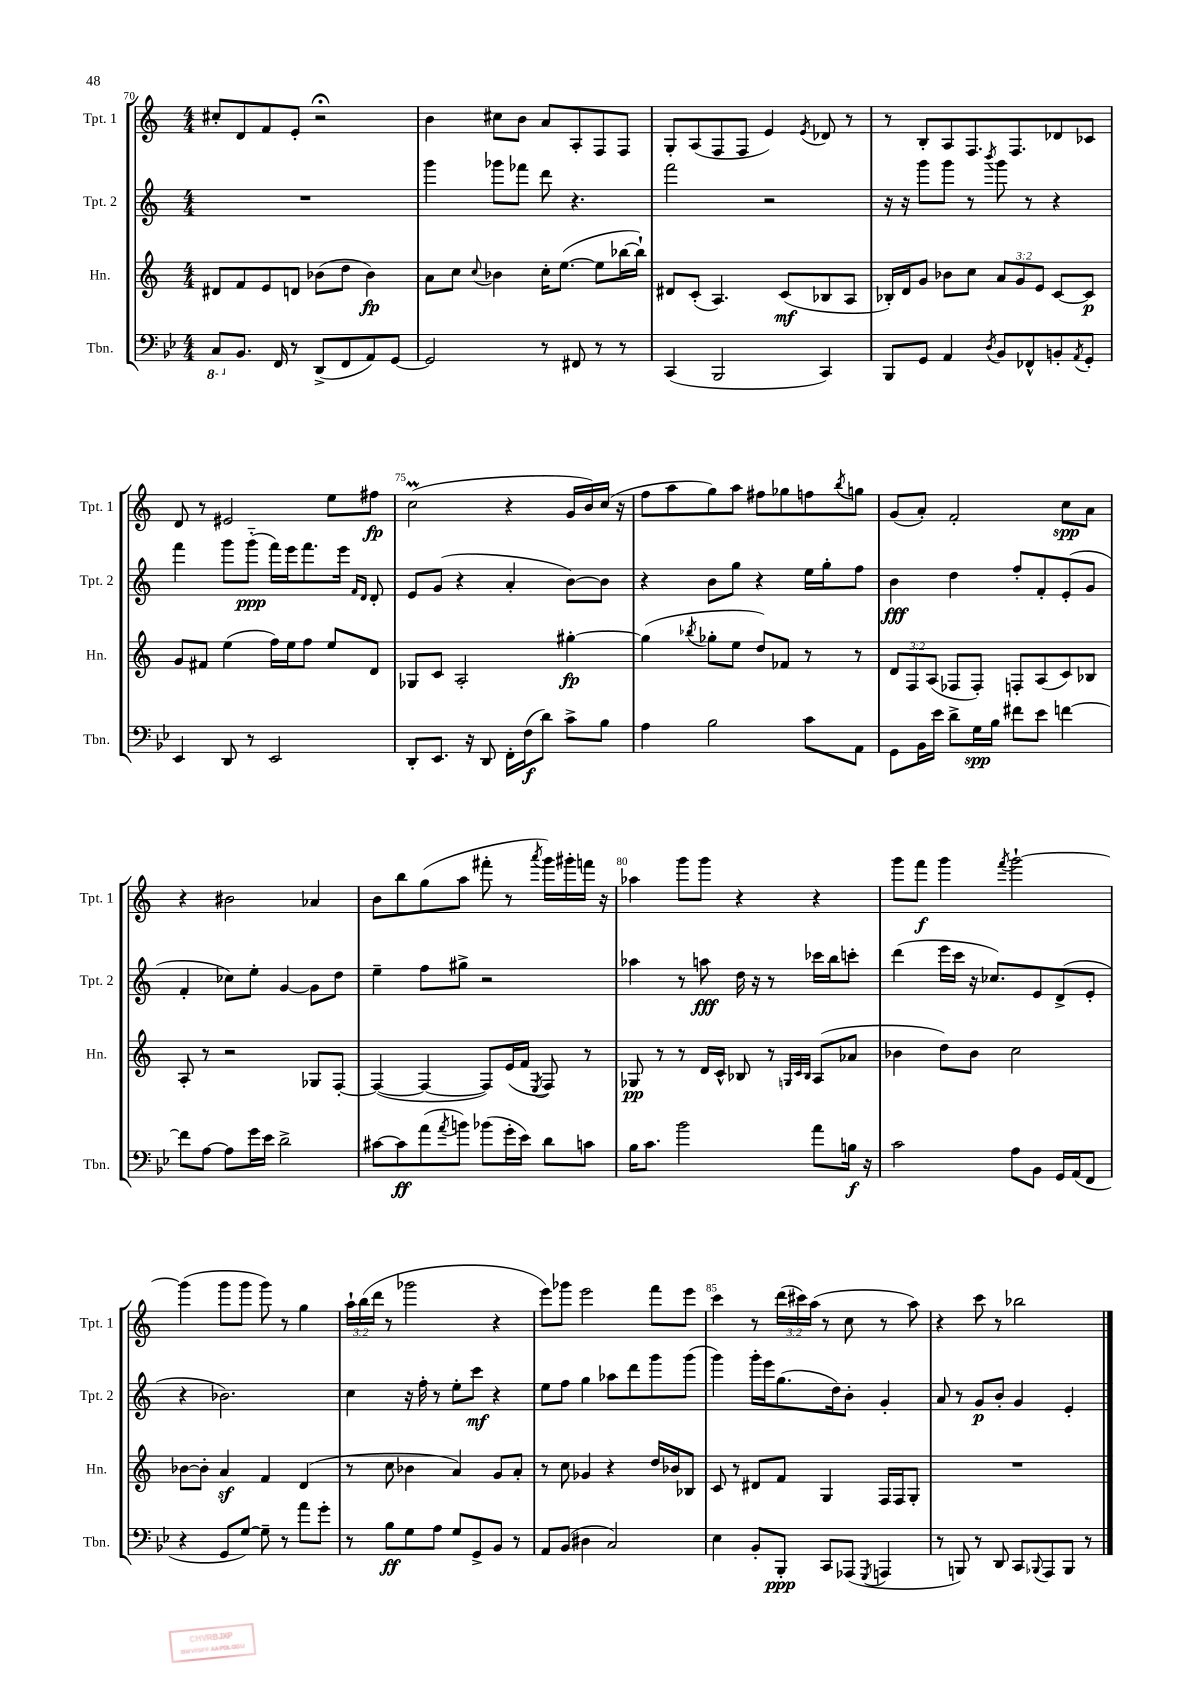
<<
\new StaffGroup <<
\new Staff = "s0" \with { instrumentName = "Tpt. 1" shortInstrumentName = "Tpt. 1" } {
    \clef treble \key c \major \numericTimeSignature \time 4/4 \override Staff.TupletNumber.text = #tuplet-number::calc-fraction-text
    cis''8-. d'8 f'8 e'8-. r2\fermata |
    b'4 cis''8 b'8 a'8 a8-. f8 f8 |
    g8-. a8( f8 f8 e'4) \acciaccatura { e'8 } des'8 r8 |
    r8 b8-. a8 f8. f8. des'8 ces'8 |
    d'8 r8 eis'2 e''8 fis''8\fp |
    c''2\prall( r4 g'16 b'16) c''16( r16 |
    f''8 a''8 g''8) a''8 fis''8 ges''8 f''8 \acciaccatura { b''8 } g''8 |
    g'8( a'8-.) f'2-. c''8\spp a'8 |
    r4 bis'2 aes'4 |
    b'8 b''8 g''8( a''8 fis'''8-. r8 \acciaccatura { a'''8 } g'''16) gis'''16-. f'''16 r16 |
    aes''4 g'''8 g'''8 r4 r4 |
    g'''8 f'''8\f g'''4 \acciaccatura { f'''8 } g'''2~-! |
    g'''4( g'''8 g'''8 g'''8) r8 g''4 |
    \tuplet 3/2 { a''16-! b''16( d'''16 } r8 ges'''2 r4 |
    e'''8) ges'''8 e'''2 f'''8 e'''8 |
    c'''4 r8 \tuplet 3/2 { d'''16( cis'''16) a''16( } r8 c''8 r8 a''8) |
    r4 c'''8 r8 bes''2 \bar "|." |
}
\new Staff = "s1" \with { instrumentName = "Tpt. 2" shortInstrumentName = "Tpt. 2" } {
    \clef treble \key c \major \numericTimeSignature \time 4/4
    R1 |
    g'''4 ges'''8 fes'''8 d'''8 r4. |
    f'''2 r2 |
    r16 r16 g'''8 g'''8 r8 \acciaccatura { b'''8 } g'''8 r8 r4 |
    f'''4 g'''8 g'''8-_\ppp( f'''16) e'''16 f'''8. e'''16 \grace { f'16 d'16 } d'8-. |
    e'8 g'8( r4 a'4-. b'8~) b'8 |
    r4 b'8 g''8 r4 e''16 g''16-. f''8 |
    b'4\fff d''4 f''8-. f'8-. e'8-.( g'8 |
    f'4-. ces''8) e''8-. g'4~ g'8 d''8 |
    e''4-- f''8 gis''8-> r2 |
    aes''4 r8 a''8\fff d''16 r16 r8 ces'''16 b''16 c'''8-. |
    d'''4( e'''16 c'''16 r16 ces''8.) e'8 d'8->( e'8-. |
    r4 bes'2.) |
    c''4 r16 f''16-. r8 e''8-. c'''8\mf r4 |
    e''8 f''8 g''4 aes''8 d'''8 g'''8 g'''8( |
    g'''4) g'''16-. e'''16 g''8.( d''16) b'8-. g'4-. |
    a'8 r8 g'8\p b'8-. g'4 e'4-. \bar "|." |
}
\new Staff = "s2" \with { instrumentName = "Hn." shortInstrumentName = "Hn." } {
    \clef treble \key c \major \numericTimeSignature \time 4/4 \override Staff.TupletNumber.text = #tuplet-number::calc-fraction-text
    dis'8 f'8 e'8 d'8 bes'8( d''8 bes'4\fp) |
    a'8 c''8 \appoggiatura { c''8 } bes'4 c''16-. e''8.~( e''8 bes''16~ bes''16-!) |
    dis'8 c'8-.( a4.) c'8\mf( bes8 a8 |
    bes16-.) d'16 g'8 bes'8 c''8 \tuplet 3/2 { a'8 g'8 e'8 } c'8~ c'8\p |
    g'8 fis'8 e''4( f''16) e''16 f''8 e''8 d'8 |
    ges8 c'8 a2-. gis''4~-.\fp |
    gis''4( \acciaccatura { bes''8 } ges''8-. e''8 d''8) fes'8 r8 r8 |
    \tuplet 3/2 { d'8 f8 a8( } fes8 fes8-.) f8-. a8( c'8) bes8 |
    a8-. r8 r2 ges8 f8~-. |
    f4~( f4~ f8) e'16( f'16 \acciaccatura { e8 } f8) r8 |
    ges8\pp r8 r8 d'16 c'16-^ bes8 r8 \grace { g32 c'32 bes32 } a8( aes'8 |
    bes'4 d''8) bes'8 c''2 |
    bes'8~ bes'8-. a'4\sf f'4 d'4( |
    r8 c''8 bes'4 a'4) g'8 a'8-. |
    r8 c''8 ges'4 r4 d''16 bes'16 bes8 |
    c'8 r8 dis'8 f'8 g4 f16 f16 g8-. |
    R1 \bar "|." |
}
\new Staff = "s3" \with { instrumentName = "Tbn." shortInstrumentName = "Tbn." } {
    \clef bass \key bes \major \numericTimeSignature \time 4/4
    \ottava #-1 c,8 \ottava #0 bes,8. f,16 r8 d,8->( f,8 a,8) g,8~ |
    g,2 r8 fis,8 r8 r8 |
    c,4( bes,,2 c,4) |
    bes,,8 g,8 a,4 \acciaccatura { d8 } bes,8 fes,8-^ b,8-. \acciaccatura { a,8 } g,8-. |
    ees,4 d,8 r8 ees,2 |
    d,8-. ees,8. r16 d,8 f,16-. f16\f( d'8) c'8-> bes8 |
    a4 bes2 c'8 a,8 |
    g,8 bes,16 ees'16 d'8-> g16\spp bes16 fis'8 ees'8 f'4~ |
    f'8 a8~ a8 g'16 ees'16 d'2-> |
    cis'8~ cis'8\ff a'8( \acciaccatura { a'8 } b'8) bes'8( g'16-. ees'16) d'8 c'8 |
    bes16 c'8. bes'2 a'8 b16\f r16 |
    c'2 a8 bes,8 g,16 a,16( f,8 |
    r4 g,8 g8~) g8-- r8 a'8 g'8-. |
    r8 bes8\ff g8 a8 g8 g,8-> bes,8 r8 |
    a,8 bes,8( dis4 c2) |
    ees4 bes,8-. bes,,8-.\ppp c,8 aes,,8( \acciaccatura { g,,8 } a,,4 |
    r8 b,,8) r8 d,8 c,8 \appoggiatura { bes,,8 } a,,8 bes,,8 r8 \bar "|." |
}
>>
>>
\layout { \context { \Score currentBarNumber = #70 \override BarNumber.break-visibility = ##(#f #t #t) barNumberVisibility = #(every-nth-bar-number-visible 5) } }
